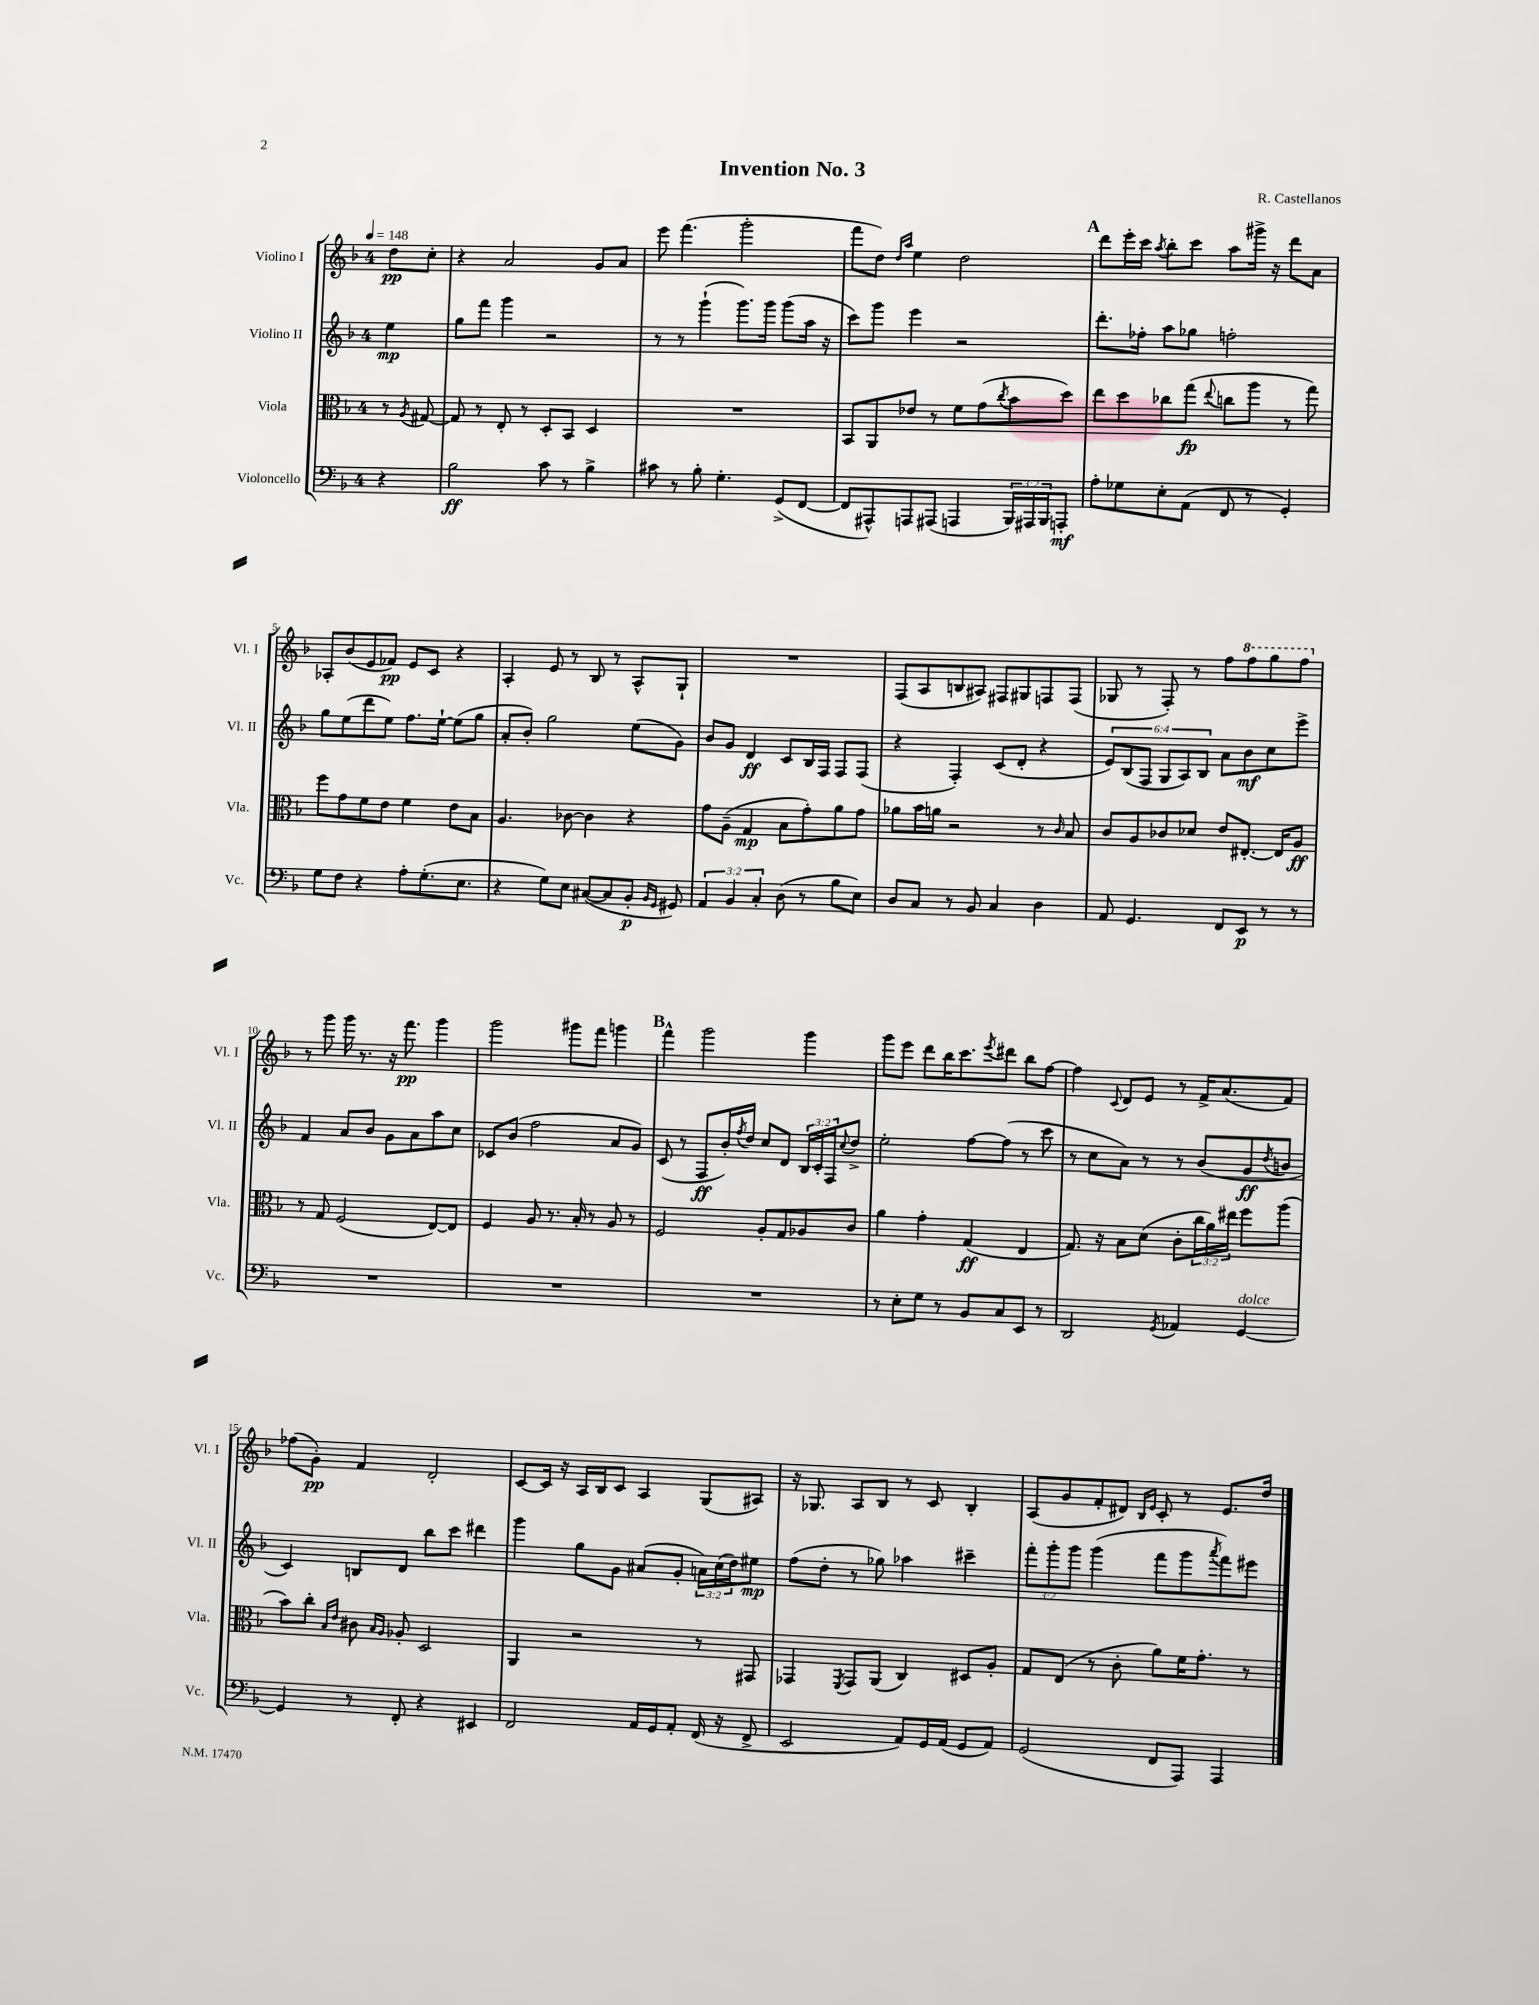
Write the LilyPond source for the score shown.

\header { title = "Invention No. 3" composer = "R. Castellanos" }
<<
\new StaffGroup <<
\new Staff = "s0" \with { instrumentName = "Violino I" shortInstrumentName = "Vl. I" } {
    \clef treble \key f \major \once \override Staff.TimeSignature.style = #'single-digit \time 4/4 \partial 4 \tempo 4 = 148
    d''8\pp c''8-. |
    r4 a'2 g'8 a'8 |
    e'''8 f'''4.( g'''2-. |
    f'''8 d''8) \grace { d''16 a''16 } e''4 d''2 |
    \mark \markup { \bold "A" } d'''8 e'''16-. c'''16 \acciaccatura { a''8 } bes''8-. c'''8 a''8 gis'''16-> r16 d'''8 a'8 |
    aes8-. bes'8( e'8 fes'8\pp) e'8 c'8 r4 |
    a4-. e'8 r8 bes8 r8 a8-^ g8-! |
    R1 |
    f8( a8 b8 ais8) fis8 gis8 f8 f8( |
    ges8 r8 f8-.) r8 f''8 \ottava #1 f'''8 g'''8 f'''8 \ottava #0 |
    r8 g'''8 g'''16 r8. r16 f'''8.\pp g'''4 |
    g'''2 gis'''8 f'''8 g'''4 |
    \mark \markup { \bold "B" } f'''4-^ g'''2 g'''4 |
    g'''8 e'''8 d'''8 bes''16 c'''8. \acciaccatura { e'''8 } dis'''8 bes''8 f''8~ |
    f''4 \appoggiatura { c'8 } d'8 e'8 r8 f'16-> a'8.( f'8) |
    fes''8( g'8-.\pp) f'4 d'2-. |
    c'8~ c'16 r16 a16 bes16 c'8 a4 g8( ais8) |
    r16 ges8. a8 bes8 r8 c'8 bes4-. |
    a8( g'8 f'8-. dis'8) \grace { bes16 e'16 } c'8-. r8 e'8. d''16 \bar "|." |
}
\new Staff = "s1" \with { instrumentName = "Violino II" shortInstrumentName = "Vl. II" } {
    \clef treble \key f \major \once \override Staff.TimeSignature.style = #'single-digit \time 4/4 \override Staff.TupletNumber.text = #tuplet-number::calc-fraction-text \partial 4
    e''4\mp |
    g''8 f'''8 g'''4 r2 |
    r8 r8 g'''4-!( g'''8.) g'''16 g'''8( a''16 r16 |
    c'''8) g'''8 e'''4 r2 |
    \mark \markup { \bold "A" } d'''8.-. fes''16-. a''8 ges''8 f''2-. |
    g''8 e''8( d'''8 e''8) f''8. e''16~-! e''8( g''8 |
    a'8-. bes'8-.) g''2 e''8( g'8) |
    bes'8 g'8 d'4\ff c'8 bes16 f16 f8 f8( |
    r4 f4-.) c'8( d'8-. r4 |
    \tuplet 6/4 { e'8) bes8( f8 g8 a8) bes8 } a'8 bes'8\mf c''8 e'''8-> |
    f'4 a'8 bes'8 g'8 a'8 a''8 c''8 |
    ces'8 bes'8( f''2 a'8 g'8) |
    \mark \markup { \bold "B" } c'8( r8 f8\ff bes'16-.) \acciaccatura { f''8 } d''16 c''8 d'8 \tuplet 3/2 { bes16 c'16-. f16 } \appoggiatura { c''8 } d''8-> |
    e''2-. f''8~ f''8( r8 c'''8 |
    r8 c''8 a'8) r8 r8 bes'8( g'8\ff \acciaccatura { d''8 } b'8 |
    c'4) b8 d'8 bes''8 c'''8 dis'''4 |
    g'''4 g''8 g'8 ais'8( g'8-. \tuplet 3/2 { a'16) c''16( d''16) } eis''8\mp |
    f''8( d''8-. r8 ges''8) aes''4 cis'''4-- |
    \tuplet 3/2 { f'''8-. g'''8-. g'''8 } g'''4( f'''8 g'''8 \acciaccatura { a'''8 } f'''8) eis'''8 \bar "|." |
}
\new Staff = "s2" \with { instrumentName = "Viola" shortInstrumentName = "Vla." } {
    \clef alto \key f \major \once \override Staff.TimeSignature.style = #'single-digit \time 4/4 \override Staff.TupletNumber.text = #tuplet-number::calc-fraction-text \partial 4
    r8 \acciaccatura { a8 } gis8~ |
    gis8 r8 e8-. r8 d8-. bes,8 d4 |
    R1 |
    bes,8 a,8 ees'8 r8 f'8 g'8( \acciaccatura { c''8 } bes'8 d''8) |
    \mark \markup { \bold "A" } e''8 d''8 ces''8 g''8\fp( \appoggiatura { e''8 } c''8 a''8 r8 g''8) |
    f''8 g'8 f'8 e'8 f'4 e'8 bes8 |
    a4. ces'8~ ces'4 r4 |
    g'8 a8--( g4\mp bes8 g'8-.) a'8 g'8 |
    aes'8 bes'16 a'16 r2 r8 \grace { c'16 } bes8 |
    c'8 a8 ces'8 des'8 e'8 eis8.~-. eis16 a8\ff |
    r8 g8 f2( e8~) e8 |
    f4 a8 r8. bes16-. r8 a8 r8 |
    \mark \markup { \bold "B" } f2 a8-. g8 aes8 c'8 |
    a'4 g'4-. g4\ff( e4 |
    g8.) r16 bes8 d'8( c'8-. \tuplet 3/2 { c''16 a'16) eis''16 } f''8 a''8( |
    bes'8) c''8-. \grace { bes16 e'16 } cis'8 \grace { bes16 a16 } aes8-. d2 |
    a,4 r2 r8 gis,8 |
    ges,4 \acciaccatura { f,8 } ges,8 a,8( c4) dis8 a8-. |
    g8 e8( r8 c'8-. a'8) f'16 g'8.-. r8 \bar "|." |
}
\new Staff = "s3" \with { instrumentName = "Violoncello" shortInstrumentName = "Vc." } {
    \clef bass \key f \major \once \override Staff.TimeSignature.style = #'single-digit \time 4/4 \override Staff.TupletNumber.text = #tuplet-number::calc-fraction-text \partial 4
    r4 |
    bes2\ff c'8 r8 bes4-> |
    cis'8 r8 bes8-. g4.-. g,8->( f,8~ |
    f,8 ais,,8-^) a,,8 ais,,8( a,,4 \tuplet 3/2 { bes,,16) ais,,16 bes,,16 } a,,8-.\mf |
    \mark \markup { \bold "A" } a8-. ges8 e8-. a,8( f,8 r8 g,4-.) |
    g8 f8 r4 a8-. g8.-.( e8. |
    r4 g8) e8 cis8~( cis8 bes,8-.\p \grace { bes,16 g,16 } gis,8) |
    \tuplet 3/2 { a,4 bes,4 c4-. } d8( r8 bes8 e8) |
    d8 c8 r8 bes,8 c4 d4 |
    a,8 g,4. f,8 e,8\p r8 r8 |
    R1 |
    R1 |
    \mark \markup { \bold "B" } R1 |
    r8 e8-. g8 r8 bes,8 c8 e,8 r8 |
    d,2 \acciaccatura { g,8 } aes,4 g,4~^\markup { \italic "dolce" } |
    g,4 r8 f,8-. r4 eis,4 |
    f,2 a,16 g,16 a,8-. f,16( r16 f,8-> |
    e,2 a,8) g,16 a,16( g,8 a,8) |
    g,2( f,8 a,,8) a,,4 \bar "|." |
}
>>
>>
